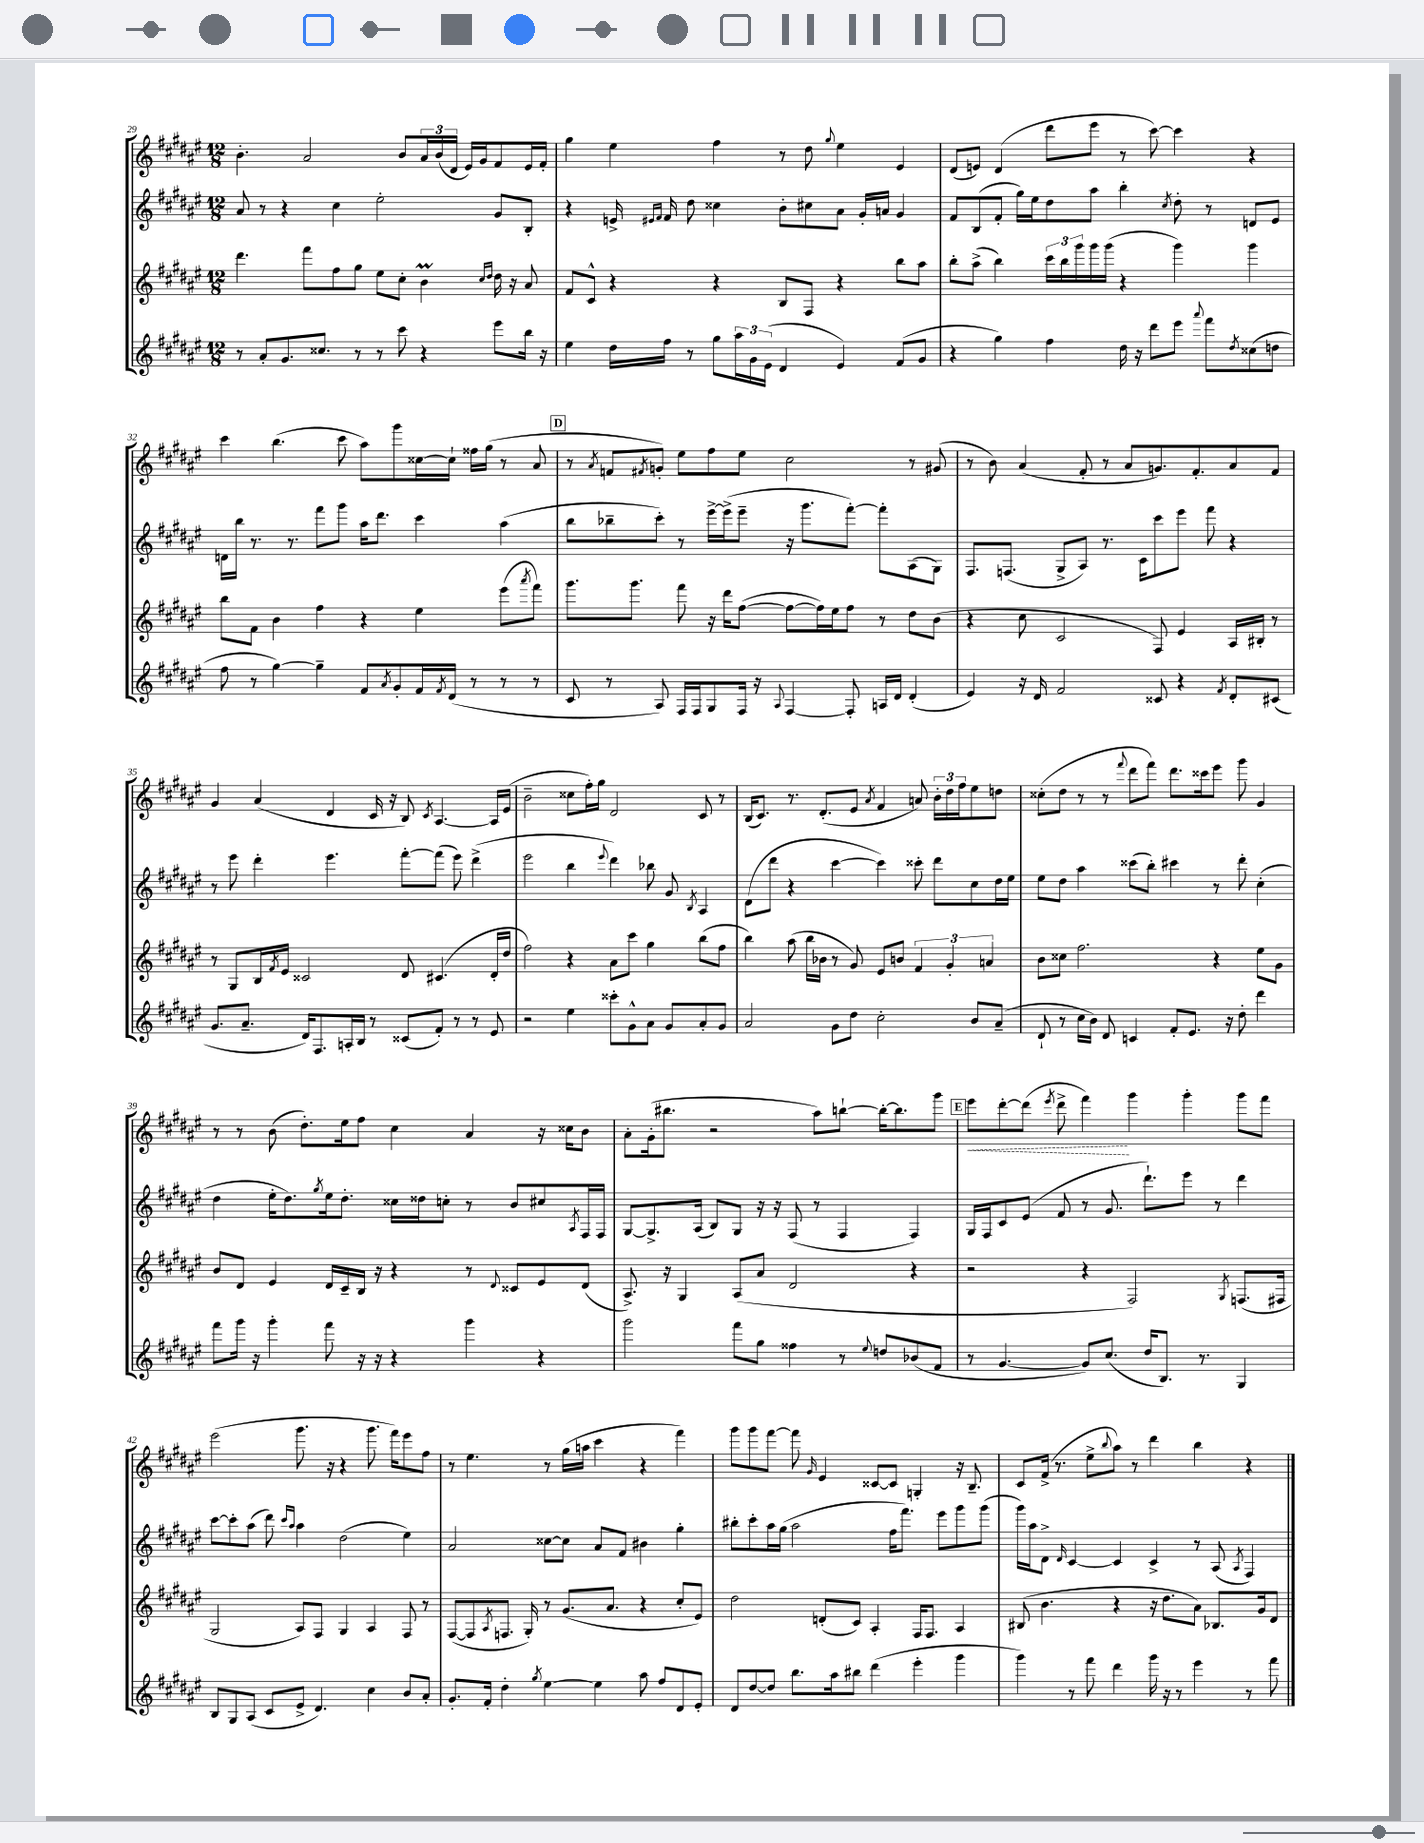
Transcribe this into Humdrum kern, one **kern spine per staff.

**kern	**kern	**kern	**kern	**dynam
*part4	*part3	*part2	*part1	*part1
*staff4	*staff3	*staff2	*staff1	*staff1
*clefG2	*clefG2	*clefG2	*clefG2	*
*k[f#c#g#d#a#e#]	*k[f#c#g#d#a#e#]	*k[f#c#g#d#a#e#]	*k[f#c#g#d#a#e#]	*
*M12/8	*M12/8	*M12/8	*M12/8	*
=29	=29	=29	=29	=29
8r	4.ddd#\	8a#/	4.b'\	.
8a#'/L	.	8r	.	.
8.g#/	.	4r	.	.
.	8fff#\L	.	2a#/	.
8.cc##X/J	.	.	.	.
.	8ff#\	4cc#\	.	.
8r	8gg#\J	.	.	.
8r	8ee#\L	2ee#'\	.	.
8ccc#\	8cc#'\J	.	8b/L	.
4r	4bM\	.	24a#/L	.
.	.	.	(24b/	.
.	.	.	24d#/JJ	.
.	.	.	16e#/LL)	.
.	.	.	16g#/J	.
.	16qqcc#/LL	.	.	.
.	16qqdd#/JJ	.	.	.
8eee#\L	16dd#\	8g#/L	8f#/	.
.	16r	.	.	.
16bb\Jk	8a#/	8B'/J	16e#/L	.
16r	.	.	16f#'/JJ	.
=30	=30	=30	=30	=30
4ee#\	8f#/L	4r	4gg#\	.
.	8c#^^/J	.	.	.
16dd#\LL	4r	16en^/	4ee#\	.
.	.	16qqe#X/LL	.	.
.	.	16qqf#/JJ	.	.
16ff#\JJ	.	16f#/	.	.
8r	.	8dd#\	.	.
8gg#\L	4r	4cc##X\	4ff#\	.
24aa#\L	.	.	.	.
24g#\	.	.	.	.
(24e#\JJ	.	.	.	.
4d#/	8B/L	8b'\L	8r	.
.	8F#/J	8cc#X\	8dd#\	.
.	.	.	8qqgg#/	.
4e#/)	4r	8a#\J	4ee#\	.
.	.	16g#'/LL	.	.
.	.	16an/JJ	.	.
(8f#/L	8bb\L	4g#/	4e#/	.
8g#/J	8aa#\J	.	.	.
=31	=31	=31	=31	=31
4r	8bb'\L	8f#/L	(8d#/L	.
.	(8aa#^\J	(8B/	8en/J)	.
4gg#\)	4bb\)	8f#'/J	(4d#/	.
.	.	16gg#\LL)	.	.
.	.	16ee#\J	.	.
4ff#\	24ccc#\LL	8dd#\	8ddd#\L	.
.	24bb\	.	.	.
.	24ggg#\	.	.	.
.	16ggg#\	8aa#\J	8eee#\J	.
.	(16ggg#\JJ	.	.	.
16dd#\	4r	4bb'\	8r	.
16r	.	.	.	.
8ddd#\L	.	.	[8ccc#\)	.
.	.	8qcc#/	.	.
8eee#\J	4ggg#\)	8dd#'\	4ccc#\]	.
8qqaaa#/	.	.	.	.
8fff#\L	.	8r	.	.
8qdd#/	.	.	.	.
(8cc##X\	4ggg#\	8dn/L	4r	.
8ddn\J	.	8e#/J	.	.
!!LO:LB:g=z
=32	=32	=32	=32	=32
8ff#\	8bb\L	16dn\LL	4ccc#\	.
.	.	16bb\JJ	.	.
8r	8f#\J	8.r	.	.
[4gg#\)	4b\	.	(4.bb\	.
.	.	8.r	.	.
4gg#~\]	4ff#\	8fff#\L	.	.
.	.	8ggg#\J	8ccc#\	.
8f#/L	4r	16aa#\KL	8aa#\L)	.
.	.	8.ddd#\J	.	.
8qa#/	.	.	.	.
8g#'/	.	.	8ggg#\	.
16f#/L	4ee#\	4ccc#\	[16cc##X\L	.
8qf#/	.	.	.	.
(16d#/JJ	.	.	16cc##`\JJ]	.
8r	.	.	16ff##X\LL	.
.	.	.	(16gg#\JJ	.
8r	(8eee#\L	(4aa#\	8r	.
.	8qaaa#/	.	.	.
8r	8fff#\J)	.	8a#/	.
!!LO:REH:place=s1:t=D
=33	=33	=33	=33	=33
8c#/	8.ggg#\L	8bb\L	8r	.
.	.	.	8qa#/	.
8r	.	8bb-X~\	8fn/L	.
.	8.ggg#\J	.	.	.
.	.	.	8qf#X/	.
8A#/)	.	8ccc#'\J)	8gn'/J)	.
16F#/LL	8fff#\	8r	8ee#\L	.
16F#/J	.	.	.	.
8G#/	16r	[16eee#^\LL	8ff#\	.
.	16ddd#\KL	(16eee#^\J]	.	.
16F#/Jk	([8ff#\J	8eee#~\J	8ee#\J	.
16r	.	.	.	.
8qqA#/	.	.	.	.
[4F#/	8ff#\L_	16r	2cc#\	.
.	.	8.ggg#\L	.	.
.	16ff#\L])	.	.	.
.	16ee#\J	.	.	.
8F#'/]	8ff#\J	[8fff#'\J)	.	.
16An/LL	8r	8fff#'\L]	.	.
16d#/JJ	.	.	.	.
(4d#'/	8dd#\L	(8A#\	8r	.
.	(8b\J	8G#\J)	(8g#X/	.
=34	=34	=34	=34	=34
4e#/)	4r	8.F#/L	8r	.
.	.	.	8b\)	.
.	.	(8.Fn/J	.	.
16r	8cc#\	.	(4a#/	.
16d#/	.	.	.	.
2f#/	2c#/	8G#^/L	.	.
.	.	8A#/J)	8f#'/	.
.	.	8.r	8r	.
.	.	.	8a#/L	.
.	.	16c#\KL	.	.
8c##X/	8F#/)	8ccc#\	8.gn/)	.
4r	4e#/	8eee#\J	.	.
.	.	.	8.f#'/	.
.	.	8fff#\	.	.
8qf#/	.	.	.	.
8d#'/L	16A#/LL	4r	8a#/	.
.	16B#X'/JJ	.	.	.
(8c#X/J	8r	.	8f#/J	.
!!LO:LB:g=z
=35	=35	=35	=35	=35
8.g#/L	8r	8r	4g#/	.
.	8G#/L	8eee#\	.	.
8.a#~/J	.	.	.	.
.	16B/L	4ddd#'\	(4a#/	.
.	8qf#/	.	.	.
.	16e#/JJ	.	.	.
16d#/KL)	2c##X/	.	.	.
8.F#/	.	.	.	.
.	.	4.eee#\	4d#/	.
16An'/L	.	.	.	.
16B/JJ	.	.	.	.
8r	.	.	16c#/	.
.	.	.	16r	.
(8c##X/L	8d#/	[8fff#'\L	8B/)	.
.	.	.	8qc#/	.
8f#'/J)	(4.c#X/	(8fff#\J]	[4.A#/	.
8r	.	8eee#\)	.	.
8r	.	(4ddd#^\	.	.
8e#/	16d#'/LL	.	16A#/LL]	.
.	16dd#/JJ	.	(16e#/JJ	.
=36	=36	=36	=36	=36
2r	2ff#\)	2eee#\	2b~\	.
4ee#\	4r	4bb\	8cc##X\L	.
.	.	.	16ff#'\L)	.
.	.	.	16gg#\JJ	.
.	.	8qqeee#/	.	.
8ccc##X'\L	8a#\L	4ddd#\)	2d#/	.
8g#^^\	8ccc#\J	.	.	.
8a#\J	4gg#\	8bb-X\	.	.
8g#/L	.	8g#/	.	.
.	.	8qB/	.	.
8a#'/	(8bb\L	4A#/	8c#/	.
8g#/J	8ff#\J	.	8r	.
=37	=37	=37	=37	=37
2a#/	4bb\)	(8d#\L	(16B/KL	.
.	.	.	8.c#/J)	.
.	.	8ddd#\J	.	.
.	(8aa#\	4r	8.r	.
.	16bb\LL	.	.	.
.	16b-X\JJ	.	(8.d#'/L	.
8g#\L	8r	[4ccc#\	.	.
8dd#\J	8g#/)	.	8e#/J	.
.	.	.	8qa#/	.
2cc#'\	8e#/L	4ccc#\])	4f#/	.
.	8bn/J	.	.	.
.	6f#/	8ccc##X'\	8an/)	.
.	.	8ddd#\L	24b'\LL	.
.	6g#'/	.	24dd#\	.
.	.	.	24ff#\J	.
8b/L	.	8cc#\	8ee#\	.
.	6an/	.	.	.
(8a#~/J	.	16dd#\L	8ddn\J	.
.	.	16ee#\JJ	.	.
=38	=38	=38	=38	=38
8d#`/	8b\L	8ee#\L	(8cc##X'\L	.
8r	8cc##X\J	8dd#\J	8dd#\J	.
16cc#\LL	2.ff#\	4aa#\	8r	.
16b\JJ)	.	.	.	.
8d#/	.	.	8r	.
.	.	.	8qqfff#/	.
4cn/	.	(8ccc##X\L	8ddd#\L	.
.	.	8bb'\J)	8fff#\J)	.
8f#'/L	.	4ccc#X\	8.ddd#\L	.
8.e#/J	.	.	.	.
.	.	.	16ccc##X\k	.
.	4r	8r	8eee#\J	.
16r	.	.	.	.
8dd#'\	.	8ddd#'\	8ggg#\	.
4ddd#\	8ee#\L	(4cc#'\	4g#/	.
.	8g#\J	.	.	.
!!LO:LB:g=z
=39	=39	=39	=39	=39
8fff#\L	8b/L	4dd#\	8r	.
16ggg#\Jk	8d#/J	.	8r	.
16r	.	.	.	.
4ggg#'\	4e#/	16ee#'\KL	(8b\	.
.	.	8.dd#\)	.	.
.	.	.	8.dd#'\L)	.
.	.	8qgg#/	.	.
8fff#\	16d#/LL	16ee#\k	.	.
.	16c#~/	8.dd#'\J	16ee#\k	.
16r	16B/JJ	.	8ff#\J	.
16r	16r	.	.	.
4r	4r	16cc##X\LL	4cc#\	.
.	.	16dd##X\J	.	.
.	.	8ccn'\J	.	.
4ggg#\	8r	8r	4a#/	.
.	8qqd#/	.	.	.
.	8c##X/L	8b/L	.	.
4r	8e#/	8cc#X/	16r	.
.	.	.	16cc##X\KL	.
.	.	8qA#/	.	.
.	(8d#/J	16F#/L	8b\J	.
.	.	16F#/JJ	.	.
=40	=40	=40	=40	=40
2ggg#\	8.A#^/)	[8G#/L	8a#'\L	.
.	.	8.G#^/]	(16g#'\k	.
.	16r	.	8.bb#X\J	.
.	4G#/	.	.	.
.	.	(16A#/Jk	.	.
.	.	8B/L)	2r	.
8fff#\L	(8A#/L	8G#/J	.	.
8gg#\J	8a#/J	16r	.	.
.	.	16r	.	.
4ff##X\	2d#/	(8F#/	.	.
.	.	8r	8aa#\L)	.
8r	.	4F#/	[8bbn`\J	.
8qqee#/	.	.	.	.
8ddn/L	.	.	16bb'\KL_	.
.	.	.	8.bb\]	.
(8b-X/	4r	4F#/)	.	.
8f#/J	.	.	8ggg#\J	.
!!LO:REH:place=s1:t=E
=41	=41	=41	=41	=41
!	!	!	!	!LO:HP:b
8r	2r	16G#/LL	8eee#\L	<
.	.	16F#/J	.	.
[4.g#/	.	8c#/	[8ddd#'\	.
.	.	(8e#/J	(8ddd#\J]	.
.	.	.	8qeee#/	.
.	.	8f#/	8ddd#^\	.
8g#/L])	4r	8r	4fff#\)	.
(8.cc#/J	.	8.g#/	.	.
.	2F#/)	.	4ggg#\	[
16dd#/KL	.	8.ddd#`\L)	.	.
8.B/J)	.	.	.	.
.	.	8eee#\J	4ggg#'\	.
8.r	.	.	.	.
.	.	8r	.	.
.	8qG#/	.	.	.
4G#/	(8.Fn/L	4ddd#\	8ggg#\L	.
.	.	.	8fff#\J	.
.	16F#X/Jk	.	.	.
!!LO:LB:g=z
=42	=42	=42	=42	=42
8B/L	2G#/	[8ccc#\L	(2eee#\	.
8G#/	.	8ccc#'\]	.	.
(8A#/J	.	(8aa#\J	.	.
8c#/L	.	8ddd#\)	.	.
.	.	16qqccc#/LL	.	.
.	.	16qqaa#/JJ	.	.
8e#^/J	8A#/L)	4aa#\	8.ggg#\	.
4.d#/)	8F#/J	.	.	.
.	.	.	16r	.
.	4G#/	(2dd#\	4r	.
4cc#\	4A#/	.	8.ggg#\	.
.	.	.	16fff#\KL)	.
8b/L	8F#/	4ee#\)	8eee#\	.
8a#'/J	8r	.	8ff#\J	.
=43	=43	=43	=43	=43
8.g#'/L	([8F#/L	2a#/	8r	.
.	8F#/]	.	4.ee#\	.
16f#'/Jk	.	.	.	.
.	8qA#/	.	.	.
4dd#'\	8.Fn/J	.	.	.
.	16G#'/)	.	.	.
8qgg#/	.	.	.	.
[4ee#\	8r	[8cc##X\L	8r	.
.	(8.g#/L	8cc##\J]	(16gg#\LL	.
.	.	.	16aan\JJ	.
4ee#\]	.	8a#/L	4ccc#\	.
.	8.a#/J	.	.	.
.	.	8f#/J	.	.
8aa#\	4r	4b#X\	4r	.
8ff#/L	.	.	.	.
8d#/	8cc#'/L	4gg#'\	4fff#\)	.
8e#'/J	8e#/J)	.	.	.
=44	=44	=44	=44	=44
8d#/L	2dd#\	8bb#X'\L	8ggg#\L	.
[8dd#/	.	8ccc#'\	8ggg#\	.
8dd#/J]	.	16aa#\L	[8fff#\J	.
.	.	(16gg#\JJ	.	.
8.bb\L	.	2aa#\	8fff#\]	.
.	.	.	16qqg#/	.
.	(8dn'/L	.	4e#/	.
16aa#\k	.	.	.	.
8bb#X\J	8c#/J)	.	.	.
(4ddd#\	4A#'/	.	[8c##X/L	.
.	.	16ff#\KL	8c##/J]	.
.	.	8.fff#\J)	.	.
4eee#'\	16F#/KL	.	4Gn'/	.
.	8.F#/J	.	.	.
.	.	8eee#\L	.	.
4ggg#\	4A#/	8ggg#\	16r	.
.	.	.	8.B~/	.
.	.	(8ggg#\J	.	.
=45	=45	=45	=45	=45
4ggg#\)	(8B#X/	16ggg#\LL)	8c#/L	.
.	.	16aa#\J	.	.
.	4.b\	8d#^\J	(16f#^/Jk	.
.	.	.	8.r	.
.	.	16qqd#/	.	.
8r	.	[4c#/	.	.
8fff#\	.	.	8ee#^\L	.
.	.	.	8qqbb/	.
4ddd#\	4r	4c#/]	8aa#\J)	.
.	.	.	8r	.
16ggg#\	16r	4c#^/	4ddd#\	.
16r	8.dd#\L	.	.	.
8r	.	.	.	.
4eee#\	8a#\J)	8r	4bb\	.
.	8.B-X/L	(8A#/	.	.
.	.	8qA#/	.	.
8r	.	4F#/)	4r	.
.	16g#/k	.	.	.
8fff#\	8d#/J	.	.	.
==	==	==	==	==
*-	*-	*-	*-	*-
